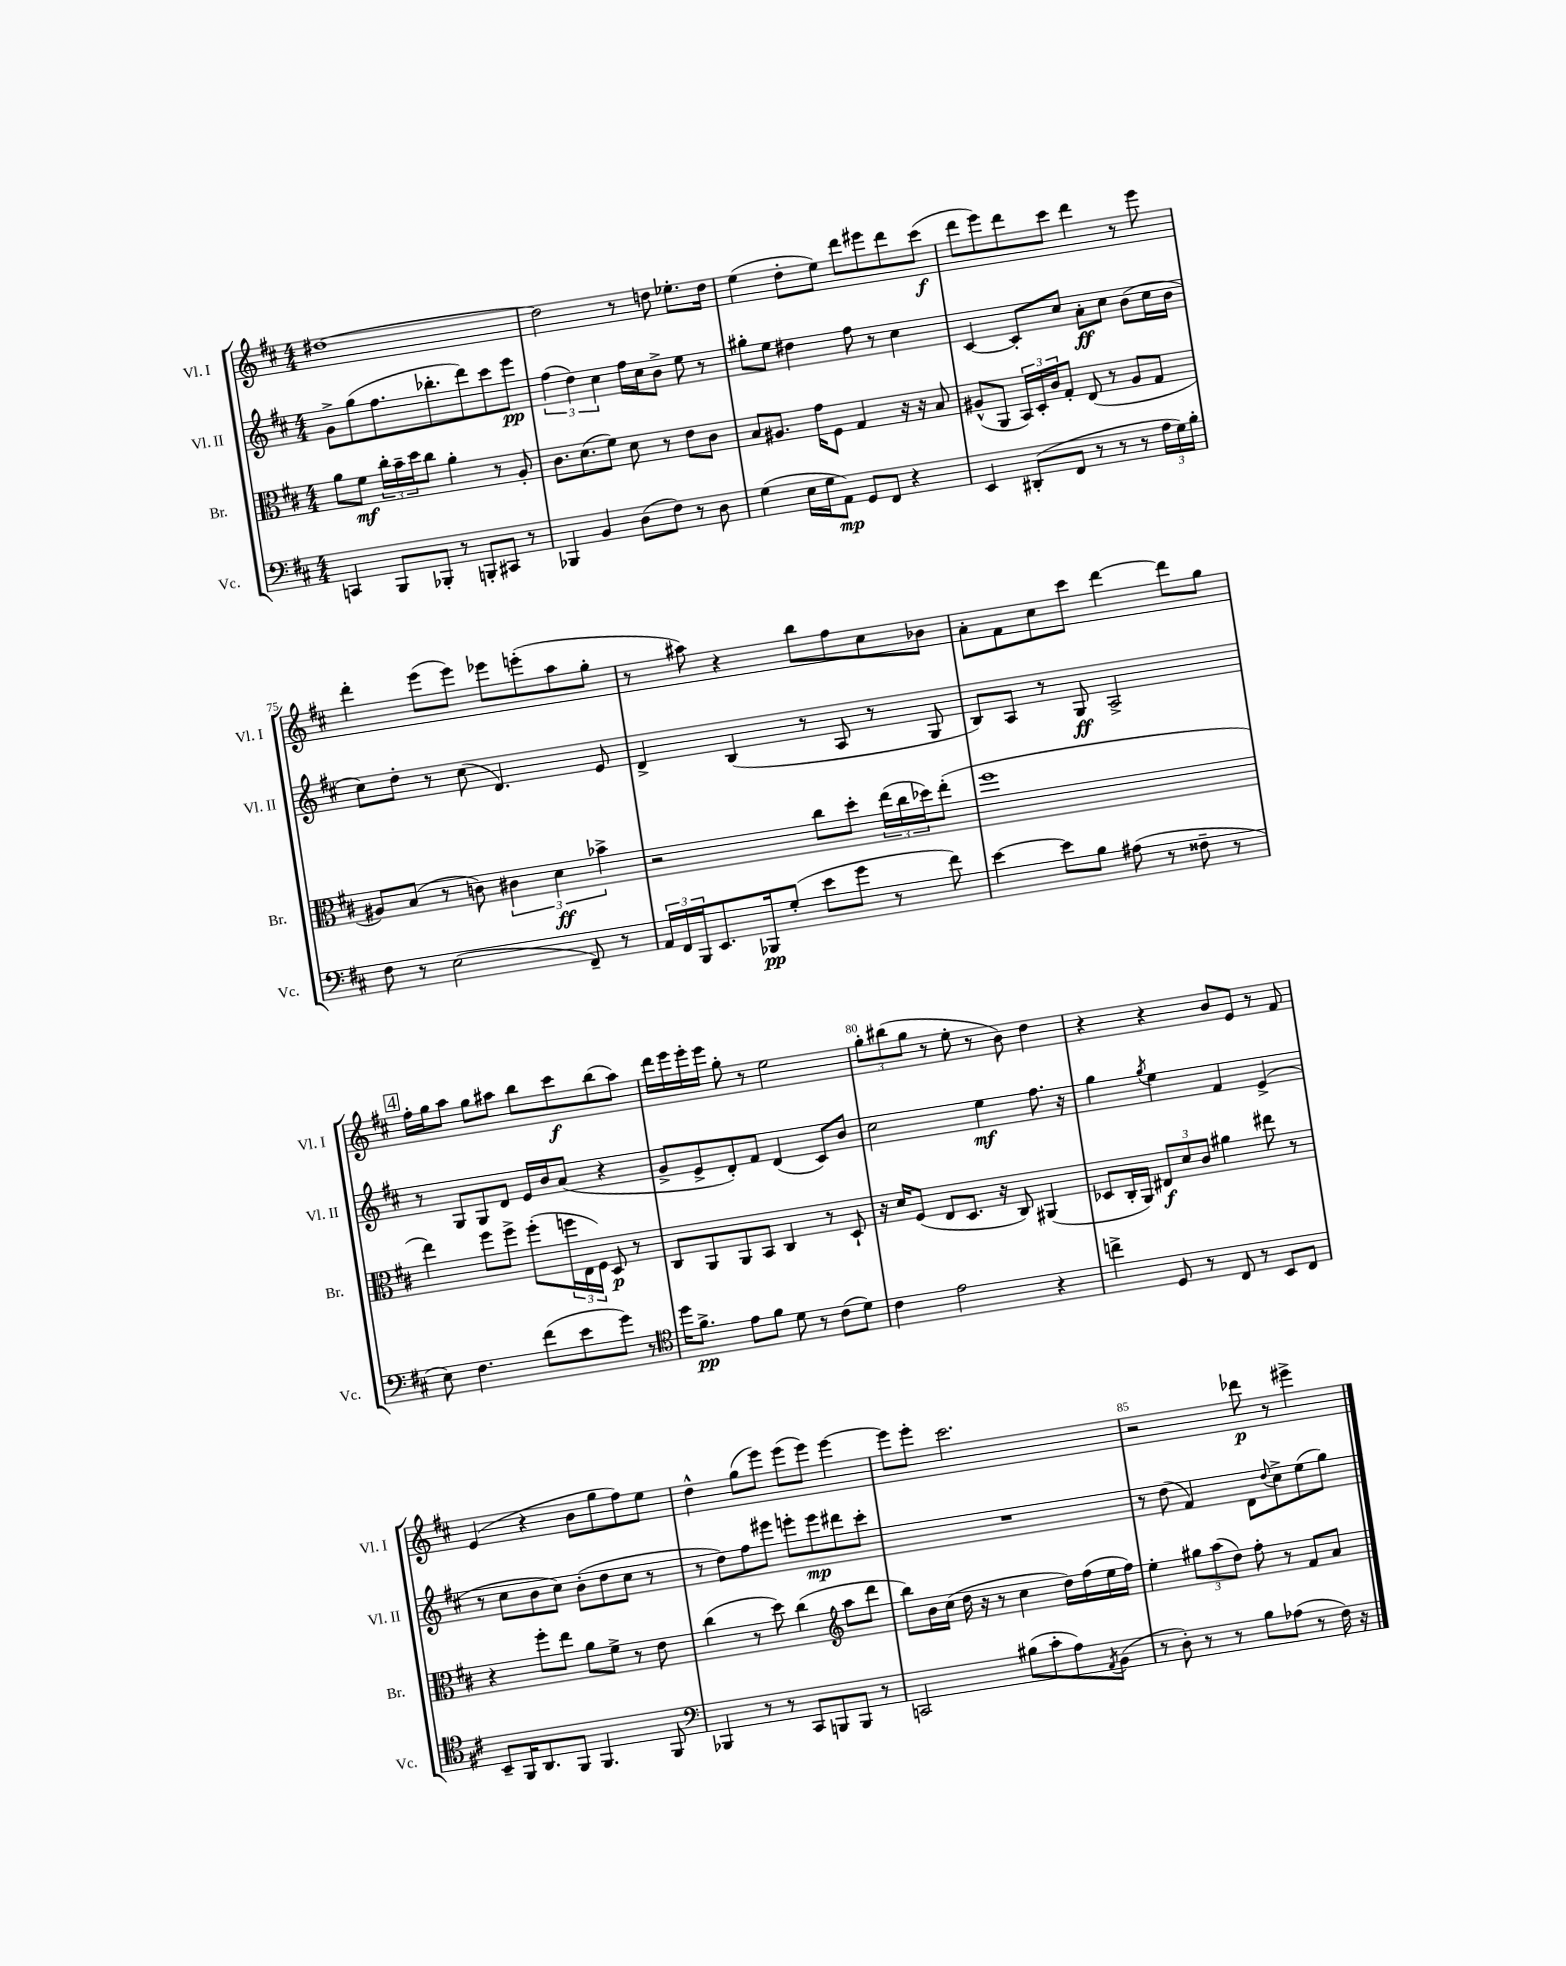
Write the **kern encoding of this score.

**kern	**kern	**kern	**kern
*staff4	*staff3	*staff2	*staff1
*clefF4	*clefC3	*clefG2	*clefG2
*k[f#c#]	*k[f#c#]	*k[f#c#]	*k[f#c#]
*M4/4	*M4/4	*M4/4	*M4/4
4CC	8a	8g^	[1dd#
.	8f#	(8gg	.
8BBB	24cc#'	8.ff#	.
.	24b~	.	.
.	24dd	.	.
8BBB-'	8cc#	.	.
.	.	8.bb-'	.
8r	4a'	.	.
8BBB'	.	8ddd)	.
8CC#	8r	8ccc#	.
8r	8A'	8eee	.
=	=	=	=
4BBB-	8.c#	(6ff#	2dd#]
.	.	6dd)	.
.	(8.d	.	.
4BB	.	.	.
.	.	6cc#	.
.	8f#)	.	.
(8D	8d	16ff#	8r
.	.	16cc#	.
8F#)	8r	8b^	8dd
8r	8e	8ee	8.ee-'
8D	8c#	8r	.
.	.	.	16dd
=	=	=	=
(4G	8B	8gg#'	(4ee
.	8.A#	8ee	.
16E	.	4dd#	8dd'
16G	16g	.	.
8AA)	8F#	.	8ee)
8GG	4G	8ff#	8ddd
8FF#	.	8r	8eee#
4r	16r	4cc#	8ddd
.	16r	.	.
.	8B	.	(8ccc#
=	=	=	=
4EE	(8A#^^	[4c#	8ddd
.	8AA	.	8eee)
(8DD#'	24BB)	8c#']	8ddd
.	24D'	.	.
.	24c#	.	.
8FF#	8G'	8cc#	8ccc#
8r	(8E	8a'	4ddd
8r	8r	8cc#	.
8r	8A#	(8b	8r
24A	8G	16cc#	8eee
24G)	.	.	.
.	.	16b	.
24B'	.	.	.
=	=	=	=
8F#	8A#)	8cc#)	4ddd'
8r	(8B	8dd'	.
(2E	8r	8r	(8eee
.	8c)	(8cc#	8eee)
.	6c#	4.d)	8eee-
.	.	.	(8eee'
.	6d	.	.
8FF#~)	.	.	8aa
.	6b-^	.	.
8r	.	8e	8gg'
=	=	=	=
24AA	2r	4d^	8r
24FF#	.	.	.
24BBB	.	.	.
8.EE	.	.	8aa#)
.	.	(4B	4r
16BBB-	.	.	.
(8G'	.	.	.
8e	8cc#	8r	8bb
8g	8dd'	8A	8ff#
8r	(24ee	8r	8cc#
.	24cc#	.	.
.	24dd-)	.	.
8f#)	(8ee'	8G	8b-
=	=	=	=
[4e	1ff#	8B)	8a'
.	.	8A	8f#
8e]	.	8r	8cc#
8B	.	8G	8ccc#
(8A#	.	2A^	[4ddd
8r	.	.	.
8F##~	.	.	8ddd]
8r	.	.	8gg
=	=	=	=
8E)	4ee)	8r	16ff#'
.	.	.	16gg
4.F#	.	8G	8aa
.	8ff#	8G	8gg
.	8ff#^	8d	8aa#
(8f#	(8ff#'	16e	8bb
.	.	16b	.
8e	24ff	(8a	8ccc#
.	24E	.	.
.	24F#)	.	.
8g)	8D	4r	(8bb
8r	8r	.	8aa#)
=	=	=	=
*clefC4	*	*	*
16dd	8C#	8g^	16ddd
8.f#^	.	.	16eee
.	8AA	8e^	16eee'
.	.	.	16eee
8e	8AA	8d')	8gg'
8f#	8BB	8f#	8r
8d	4C#	(4d	2ee
8r	.	.	.
(8c#	8r	8c#)	.
8d)	8D`	8b	.
=	=	=	=
4c#	16r	2cc#	12gg'
.	16d	.	.
.	.	.	(12bb#
.	(8F#	.	.
.	.	.	12gg
2e	8E	.	8r
.	8.D	.	8ee'
.	.	4ee	8r
.	16r	.	.
.	8C#)	.	8b)
4r	(4AA#	8.ff#	4dd
.	.	16r	.
=	=	=	=
4cc^	8D-	4gg	4r
.	16C#'	.	.
.	16AA)	.	.
.	.	8qgg	.
8D	12E#	4ee	4r
.	12d	.	.
8r	.	.	.
.	12c#	.	.
8C#	4a#	4f#	8b
8r	.	.	8e
8BB	8ee#	(4e^	8r
8C#	8r	.	8f#
=	=	=	=
8BB~	4r	8r	(4e
16FF#	.	8cc#	.
8.AA	.	.	.
.	8ff#'	8b	4r
8FF#	8ee	8cc#)	.
4.FF#	8a	(8b'	8b
.	8f#^	8dd	8gg
.	8r	8cc#	8ff#)
8FF#	8e	8r	8ee
=	=	=	=
*clefF4	*	*	*
4BBB-	(4cc#	8r	4dd^^
.	.	8dd)	.
8r	8r	8ff#	(8gg
8r	8dd)	8eee#	8eee)
8CC#	(4cc#	8eee'	(8eee
8BBB	.	8eee	8eee)
*	*clefG2	*	*
8BBB	8aa	8ddd#	[4eee
8r	8ddd	8ccc#'	.
=	=	=	=
2CC	8bb)	1r	8eee]
.	16b	.	8eee'
.	(16cc#	.	.
.	16dd	.	2.ccc#
.	16r	.	.
.	8r	.	.
(8B#	4cc#	.	.
8c#'	.	.	.
8A)	16dd)	.	.
.	(16ff#	.	.
8qAA	.	.	.
(8BB	16ee	.	.
.	16ff#)	.	.
=	=	=	=
8r	4ee'	8r	2r
8D')	.	(8dd	.
8r	12gg#	4f#)	.
.	(12aa	.	.
8r	.	.	.
.	12dd)	.	.
8B	8ff#'	8d	8ddd-
.	.	8qqdd	.
(8A-	8r	8cc#^	8r
8r	8f#	(8ee	4eee#^
16F#)	8a	8gg)	.
16r	.	.	.
==	==	==	==
*-	*-	*-	*-
